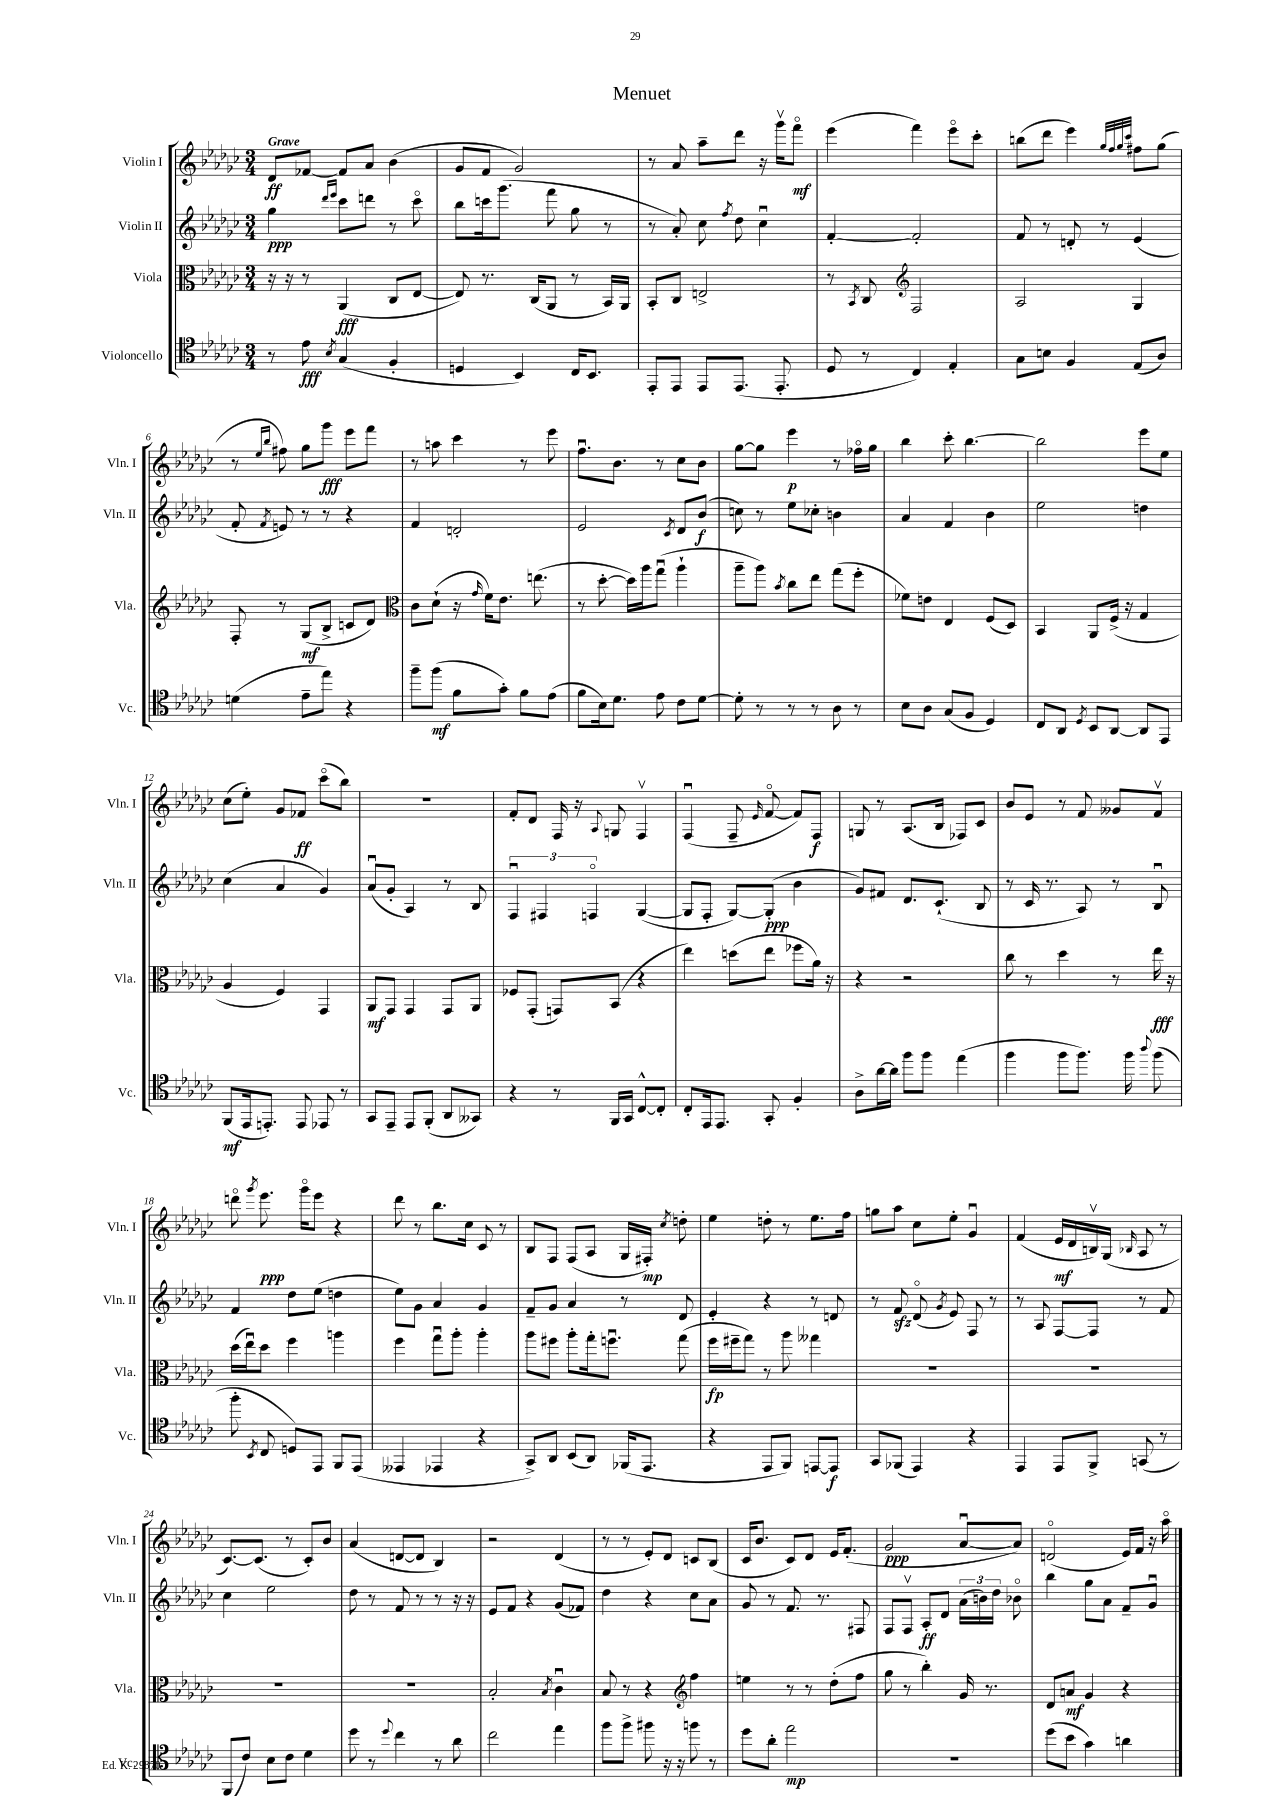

**kern	**dynam	**kern	**dynam	**kern	**dynam	**kern	**dynam
*part4	*part4	*part3	*part3	*part2	*part2	*part1	*part1
*staff4	*staff4	*staff3	*staff3	*staff2	*staff2	*staff1	*staff1
*I"Violoncello	*	*I"Viola	*	*I"Violin II	*	*I"Violin I	*
*I'Vc.	*	*I'Vla.	*	*I'Vln. II	*	*I'Vln. I	*
*clefC4	*	*clefC3	*	*clefG2	*	*clefG2	*
*k[b-e-a-d-g-c-]	*	*k[b-e-a-d-g-c-]	*	*k[b-e-a-d-g-c-]	*	*k[b-e-a-d-g-c-]	*
*M3/4	*	*M3/4	*	*M3/4	*	*M3/4	*
=1	=1	=1	=1	=1	=1	=1	=1
!	!	!	!	!	!	!LO:TX:a:B:t=Grave	!
8r	.	16r	.	4gg-\	ppp	8d-/L	ff
.	.	16r	.	.	.	.	.
8e-\	fff	8r	.	.	.	[8f-X/J	.
.	.	.	.	16qqddd-/LL	.	.	.
8qB-/	.	.	.	16qqeee-/JJ	.	.	.
(4G-/	.	(4AA-/	fff	8ccc-\L	.	8f-/L]	.
.	.	.	.	8dddn\J	.	8a-/J	.
4F'/	.	8C-/L	.	8r	.	(4b-\	.
.	.	[8E-/J	.	8ccc-\	.	.	.
=2	=2	=2	=2	=2	=2	=2	=2
4Dn/	.	8E-/])	.	8bb-\L	.	8g-/L	.
.	.	8.r	.	16cccn\k	.	8f/J	.
.	.	.	.	(8.ggg-\J	.	.	.
4BB-/)	.	.	.	.	.	2g-/)	.
.	.	(16C-/KL	.	.	.	.	.
.	.	8AA-/J	.	8fff\	.	.	.
16C-/KL	.	8r	.	8gg-\	.	.	.
8.BB-/J	.	.	.	.	.	.	.
.	.	16BB-/LL)	.	8r	.	.	.
.	.	16AA-/JJ	.	.	.	.	.
=3	=3	=3	=3	=3	=3	=3	=3
8EE-'/L	.	8BB-'/L	.	8r	.	8r	.
8EE-/J	.	8C-/J	.	8a-'/)	.	8a-/	.
8EE-/L	.	2En^/	.	8cc-\	.	8aa-~\L	.
.	.	.	.	8qff/	.	.	.
(8.EE-/J	.	.	.	8dd-\	.	8ddd-\J	.
.	.	.	.	4cc-u\	.	16r	.
8.EE-'/	.	.	.	.	.	16ggg-v\KL	.
.	.	.	.	.	.	8fff\J	mf
=4	=4	=4	=4	=4	=4	=4	=4
8D-/	.	8r	.	[4f'/	.	(4eee-\	.
.	.	8qBB-/	.	.	.	.	.
8r	.	8C-/	.	.	.	.	.
*	*	*clefG2	*	*	*	*	*
4C-/)	.	2F/	.	2f'/]	.	4fff\)	.
4E-'/	.	.	.	.	.	8eee-\L	.
.	.	.	.	.	.	8ccc-'\J	.
=5	=5	=5	=5	=5	=5	=5	=5
8G-\L	.	2A-/	.	8f/	.	(8bbn\L	.
8Bn\J	.	.	.	8r	.	8ddd-\J	.
4F/	.	.	.	8dn'/	.	4eee-\)	.
.	.	.	.	8r	.	.	.
.	.	.	.	.	.	32qqgg-/LLL	.
.	.	.	.	.	.	32qqff/	.
.	.	.	.	.	.	32qqgg-/	.
.	.	.	.	.	.	32qqccc-/JJJ	.
(8E-/L	.	4G-/	.	(4e-/	.	8ff#X\L	.
8A-/J)	.	.	.	.	.	(8gg-\J	.
!!LO:LB:g=z
=6	=6	=6	=6	=6	=6	=6	=6
(4dn\	.	8F'/	.	8f'/	.	8r	.
.	.	.	.	.	.	16qqee-/LL	.
.	.	.	.	8qf/	.	16qqbb-/JJ	.
.	.	8r	.	8en/)	.	8ff#X\)	.
8e-~\L	.	(8G-/L	mf	8r	.	8gg-\L	.
8ee-\J)	.	8B-^/J	.	8r	.	8ggg-\J	fff
4r	.	8cn/L	.	4r	.	8eee-\L	.
.	.	8d-/J)	.	.	.	8fff\J	.
=7	=7	=7	=7	=7	=7	=7	=7
*	*	*clefC3	*	*	*	*	*
8ff~\L	.	8c-\L	.	4f/	.	8r	.
(8ff\J	mf	(8d-`\J	.	.	.	8aan\	.
8f\L	.	16r	.	2dn'/	.	4ccc-\	.
.	.	16qqg-/	.	.	.	.	.
.	.	16f\KL)	.	.	.	.	.
8g-'\J)	.	8.e-\J	.	.	.	.	.
8f\L	.	.	.	.	.	8r	.
.	.	(8.een\	.	.	.	.	.
(8e-\J	.	.	.	.	.	8eee-\	.
=8	=8	=8	=8	=8	=8	=8	=8
8f\L	.	8r	.	2e-/	.	8.ffu\L	.
16B-\k)	.	[8dd-'\	.	.	.	.	.
8.d-\J	.	.	.	.	.	8.b-\J	.
.	.	16dd-\LL])	.	.	.	.	.
.	.	16aa-\J	.	.	.	.	.
8e-\	.	(8gg-u\J	.	.	.	8r	.
.	.	.	.	8qc-/	.	.	.
8c-\L	.	4aa-`\	.	8d-/L	.	8cc-\L	.
[8d-\J	.	.	.	(8b-/J	f	8b-\J	.
=9	=9	=9	=9	=9	=9	=9	=9
8d-'\]	.	8aa-~\L	.	8ccn\)	.	[8gg-\L	.
8r	.	8aa-\J)	.	8r	.	8gg-\J]	.
.	.	8qb-/	.	.	.	.	.
8r	.	8cc-\L	.	8ee-\L	.	4eee-\	p
8r	.	8ee-\J	.	8cc-X'\J	.	.	.
8A-\	.	(8gg-\L	.	4bn\	.	8r	.
8r	.	8ff'\J	.	.	.	16ff-X\LL	.
.	.	.	.	.	.	16gg-\JJ	.
=10	=10	=10	=10	=10	=10	=10	=10
8B-\L	.	8f-X\L)	.	4a-/	.	4bb-\	.
8A-\J	.	8en\J	.	.	.	.	.
(8G-/L	.	4E-/	.	4f/	.	8ccc-'\	.
8F/J	.	.	.	.	.	[4.bb-\	.
4D-/)	.	(8F/L	.	4b-\	.	.	.
.	.	8D-/J)	.	.	.	.	.
=11	=11	=11	=11	=11	=11	=11	=11
8C-/L	.	4BB-/	.	2ee-\	.	2bb-\]	.
8AA-/J	.	.	.	.	.	.	.
8qD-/	.	.	.	.	.	.	.
8BB-/L	.	8AA-/L	.	.	.	.	.
[8AA-/J	.	(16F^/Jk	.	.	.	.	.
.	.	16r	.	.	.	.	.
8AA-/L]	.	4G-/	.	4ddn\	.	8eee-\L	.
8EE-/J	.	.	.	.	.	8ee-\J	.
!!LO:LB:g=z
=12	=12	=12	=12	=12	=12	=12	=12
(8FF/L	mf	4A-/	.	(4cc-\	.	(8cc-\L	.
16EE-/k	.	.	.	.	.	8ee-'\J)	.
8.EEn'/J)	.	.	.	.	.	.	.
.	.	4F/)	.	4a-/	.	8g-/L	.
8EE/	.	.	.	.	.	8f-X/J	ff
8EE-X/	.	4GG-/	.	4g-/)	.	(8ccc-\L	.
8r	.	.	.	.	.	8bb-\J)	.
=13	=13	=13	=13	=13	=13	=13	=13
8GG-/L	.	8AA-/L	mf	(8a-u/L	.	2.r	.
8EE-~/J	.	8GG-/J	.	8g-'/J	.	.	.
8EE-/L	.	4GG-/	.	4A-/)	.	.	.
(8FF'/J	.	.	.	.	.	.	.
8AA-/L	.	8GG-/L	.	8r	.	.	.
8GG--X/J)	.	8AA-/J	.	8B-/	.	.	.
=14	=14	=14	=14	=14	=14	=14	=14
4r	.	8F-X/L	.	6Fu/	.	8f'/L	.
.	.	(8GG-'/J	.	.	.	8d-/J	.
.	.	.	.	6F#X/	.	.	.
8r	.	8GGn/L)	.	.	.	16F/	.
.	.	.	.	.	.	16r	.
.	.	.	.	6Fn/	.	.	.
.	.	.	.	.	.	8qqA-/	.
16FF/LL	.	(8BB-/J	.	.	.	8Gn/	.
16GG-/JJ	.	.	.	.	.	.	.
[8C-^^/L	.	4r	.	([4G-/	.	4Fv/	.
8C-'/J]	.	.	.	.	.	.	.
=15	=15	=15	=15	=15	=15	=15	=15
8C-'/L	.	4ee-\)	.	8G-/L]	.	(4Fu/	.
16EE-/k	.	.	.	8F'/J	.	.	.
8.EE-/J	.	.	.	.	.	.	.
.	.	(8ddn\L	.	[8G-/L)	.	8F~/	.
.	.	.	.	.	.	16qqe-/	.
8GG-'/	.	8ee-\J	.	(8G-'/J]	ppp	[8f/	.
4F'/	.	8ff-X\L	.	4b-\	.	8f/L])	.
.	.	16a-\Jk)	.	.	.	8F/J	f
.	.	16r	.	.	.	.	.
=16	=16	=16	=16	=16	=16	=16	=16
8A-^\L	.	4r	.	8g-/L)	.	8Gn/	.
[16a-\L	.	.	.	8f#X/J	.	8r	.
16a-\JJ]	.	.	.	.	.	.	.
8ff\L	.	2r	.	8.d-/L	.	(8.A-/L	.
8ff\J	.	.	.	.	.	.	.
.	.	.	.	(8.c-`/J	.	16B-/Jk	.
(4ee-\	.	.	.	.	.	8F-X/L)	.
.	.	.	.	8B-/	.	8c-/J	.
=17	=17	=17	=17	=17	=17	=17	=17
4ff\	.	8cc-\	.	8r	.	8b-/L	.
.	.	8r	.	16c-/	.	8e-/J	.
.	.	.	.	8.r	.	.	.
8ff\L	.	4dd-\	.	.	.	8r	.
8.ff\J)	.	.	.	8A-/)	.	8f/	.
.	.	8r	.	8r	.	8g--X/L	.
16ff\	.	.	.	.	.	.	.
8qqaa-/	.	.	.	.	.	.	.
(8ff\	.	16ee-\	fff	8B-u/	.	8fv/J	.
.	.	16r	.	.	.	.	.
!!LO:LB:g=z
=18	=18	=18	=18	=18	=18	=18	=18
8ff'\	.	(16dd-\LL	.	4f/	.	8dddn\	.
.	.	16ee-u\J)	.	.	.	.	.
8qBB-/	.	.	.	.	.	8qggg-/	.
8C-/	.	8dd-\J	.	.	.	8.eee-\	ppp
8Dn/L)	.	4ff\	.	8dd-\L	.	.	.
.	.	.	.	.	.	16ggg-\KL	.
8EE-/J	.	.	.	(8ee-\J	.	8eee-\J	.
8FF/L	.	4aan\	.	4ddn\	.	4r	.
(8EE-/J	.	.	.	.	.	.	.
=19	=19	=19	=19	=19	=19	=19	=19
4EE--X/	.	4ff\	.	8ee-\L)	.	8ddd-\	.
.	.	.	.	8g-\J	.	8r	.
4EE-X/	.	8gg-u\L	.	4a-/	.	8.bb-\L	.
.	.	8aa-'\J	.	.	.	.	.
.	.	.	.	.	.	16cc-\Jk	.
4r	.	4aa-'\	.	4g-/	.	8c-/	.
.	.	.	.	.	.	8r	.
=20	=20	=20	=20	=20	=20	=20	=20
8GG-^/L)	.	8aa-\L	.	8f~/L	.	8B-/L	.
8AA-/J	.	8ff#X\J	.	8g-/J	.	8F/J	.
(8BB-/L	.	8aa-'\L	.	4a-/	.	(8F/L	.
8AA-/J)	.	16gg-'\k	.	.	.	8A-/J	.
.	.	8.ffnu\J	.	.	.	.	.
(16FF-X/KL	.	.	.	8r	.	16G-/LL	.
8.EE-/J	.	.	.	.	.	16F#X'/JJ)	mp
.	.	.	.	.	.	8qcc-/	.
.	.	(8gg-\	.	8d-/	.	8ddn'\	.
=21	=21	=21	=21	=21	=21	=21	=21
4r	.	16ff\LL	fp	4e-'/	.	4ee-\	.
.	.	16ff#X~\J	.	.	.	.	.
.	.	8gg-\J)	.	.	.	.	.
8EE-/L	.	8r	.	4r	.	8ddn'\	.
8FF/J)	.	8aa-\	.	.	.	8r	.
[8EEn/L	.	4gg--X\	.	8r	.	8.ee-\L	.
8EE/J]	f	.	.	8dn/	.	.	.
.	.	.	.	.	.	16ff\Jk	.
=22	=22	=22	=22	=22	=22	=22	=22
8GG-/L	.	2.r	.	8r	.	8ggn\L	.
(8FF-X/J	.	.	.	8fzz/	.	8aa-\J	.
4EE-/)	.	.	.	(8d-/	.	8cc-\L	.
.	.	.	.	8qg-/	.	.	.
.	.	.	.	8e-/)	.	8ee-'\J	.
4r	.	.	.	8F/	.	4g-u/	.
.	.	.	.	8r	.	.	.
=23	=23	=23	=23	=23	=23	=23	=23
4EE-/	.	2.r	.	8r	.	(4f/	.
.	.	.	.	8A-/	.	.	.
8EE-/L	.	.	.	[8F/L	.	16e-/LL	mf
.	.	.	.	.	.	16d-/	.
8FF^/J	.	.	.	8F/J]	.	16Bnv/)	.
.	.	.	.	.	.	(16G-/JJ	.
.	.	.	.	.	.	16qqB-X/	.
(8GGn/	.	.	.	8r	.	8A-/	.
8r	.	.	.	8f/	.	8r	.
!!LO:LB:g=z
=24	=24	=24	=24	=24	=24	=24	=24
8FF'/L	.	2.r	.	4cc-\	.	[8.c-/L)	.
8c-/J)	.	.	.	.	.	.	.
.	.	.	.	.	.	(8.c-/J]	.
8B-\L	.	.	.	2ee-\	.	.	.
8c-\J	.	.	.	.	.	8r	.
4d-\	.	.	.	.	.	8c-'/L)	.
.	.	.	.	.	.	8b-/J	.
=25	=25	=25	=25	=25	=25	=25	=25
8dd-\	.	2.r	.	8dd-\	.	(4a-/	.
8r	.	.	.	8r	.	.	.
8qqdd-/	.	.	.	.	.	.	.
4cc-\	.	.	.	8f/	.	[8dn/L	.
.	.	.	.	8r	.	8d/J]	.
8r	.	.	.	8r	.	4B-/)	.
8a-\	.	.	.	16r	.	.	.
.	.	.	.	16r	.	.	.
=26	=26	=26	=26	=26	=26	=26	=26
2cc-\	.	2B-'/	.	8e-/L	.	2r	.
.	.	.	.	8f/J	.	.	.
.	.	.	.	4r	.	.	.
.	.	8qB-/	.	.	.	.	.
4ee-\	.	4c-u\	.	(8g-/L	.	(4d-/	.
.	.	.	.	8f-X/J)	.	.	.
=27	=27	=27	=27	=27	=27	=27	=27
8ff\L	.	8B-/	.	4dd-\	.	8r	.
8ff^\J	.	8r	.	.	.	8r	.
8ff#X\	.	4r	.	4r	.	8e-'/L)	.
16r	.	.	.	.	.	8d-/J	.
16r	.	.	.	.	.	.	.
*	*	*clefG2	*	*	*	*	*
8ffn\	.	4ff\	.	8cc-\L	.	8cn/L	.
8r	.	.	.	8a-\J	.	(8B-/J	.
=28	=28	=28	=28	=28	=28	=28	=28
8dd-\L	.	4een\	.	8g-/	.	16c-/KL	.
.	.	.	.	.	.	8.b-/J	.
8a-'\J	.	.	.	8r	.	.	.
2ee-\	mp	8r	.	8.f/	.	8c-/L)	.
.	.	8r	.	.	.	8d-/J	.
.	.	.	.	8.r	.	.	.
.	.	(8dd-'\L	.	.	.	16e-/KL	.
.	.	.	.	.	.	(8.f'/J	.
.	.	8ff\J	.	8F#X/	.	.	.
=29	=29	=29	=29	=29	=29	=29	=29
2.r	.	8gg-\	.	8F/L	.	2g-/	ppp
.	.	8r	.	8Fv/J	.	.	.
.	.	4bb-'\)	.	8A-'/L	ff	.	.
.	.	.	.	8d-/J	.	.	.
.	.	16g-/	.	(24a-\LL	.	[8a-u/L	.
.	.	.	.	24bn\)	.	.	.
.	.	8.r	.	.	.	.	.
.	.	.	.	24dd-\JJ	.	.	.
.	.	.	.	8b-X\	.	8a-/J])	.
=30	=30	=30	=30	=30	=30	=30	=30
(8dd-\L	.	8d-/L	.	4bb-\	.	(2dn/	.
8b-\J	.	8an/J	mf	.	.	.	.
4g-\)	.	4g-/	.	8gg-\L	.	.	.
.	.	.	.	8a-\J	.	.	.
4an\	.	4r	.	8f~/L	.	16e-/LL)	.
.	.	.	.	.	.	16f/JJ	.
.	.	.	.	8g-u/J	.	16r	.
.	.	.	.	.	.	16aa-\	.
==	==	==	==	==	==	==	==
*-	*-	*-	*-	*-	*-	*-	*-
